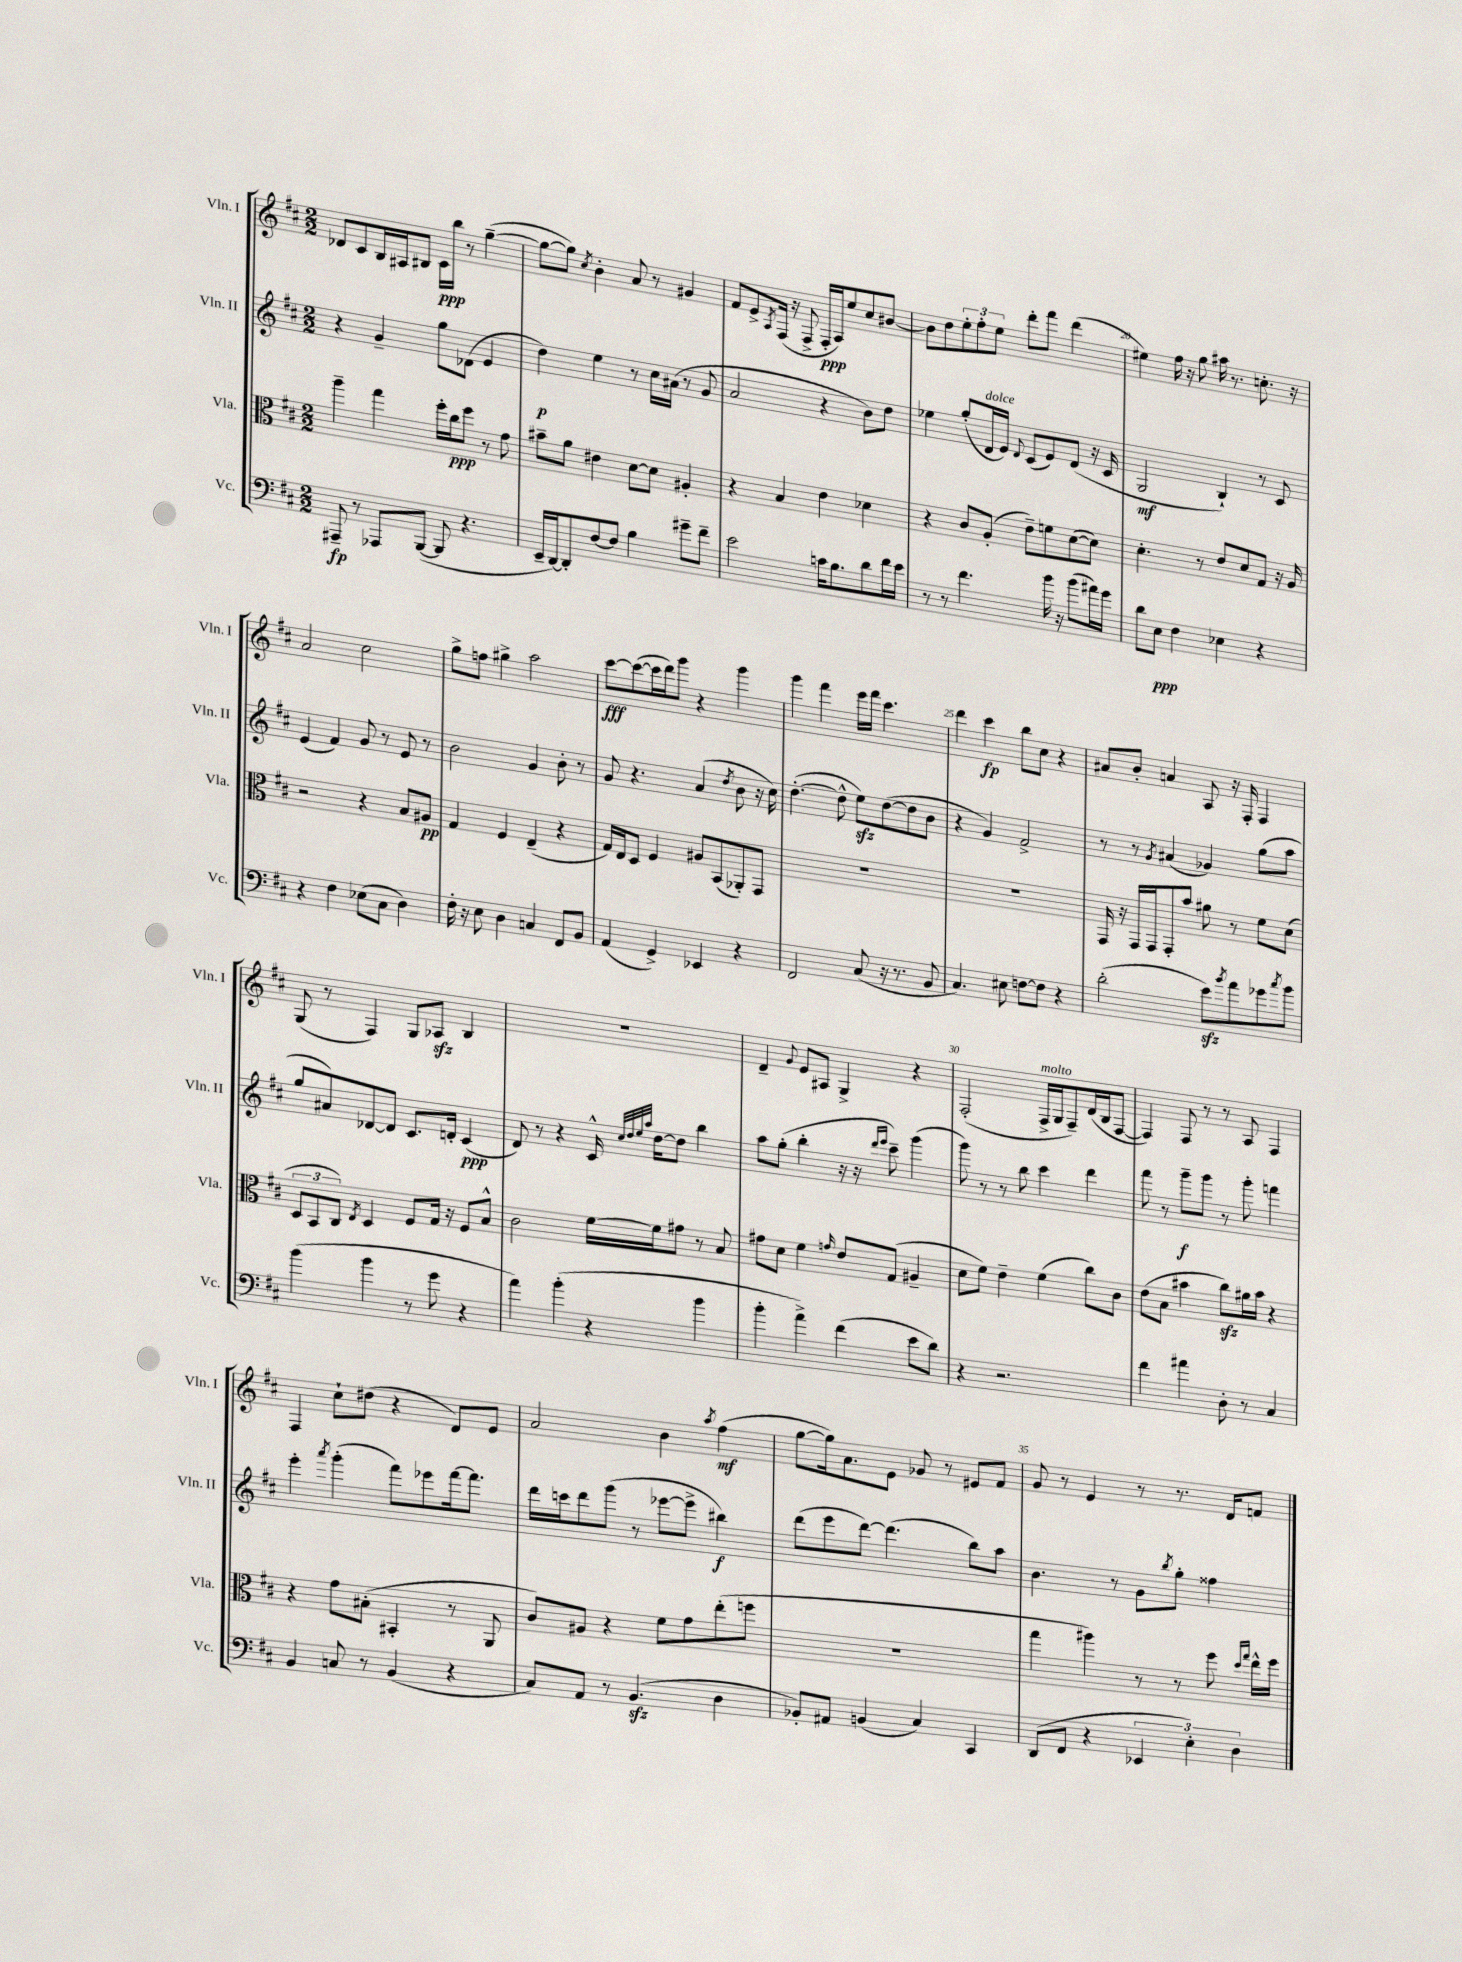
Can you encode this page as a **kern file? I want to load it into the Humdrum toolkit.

**kern	**kern	**kern	**kern
*staff4	*staff3	*staff2	*staff1
*clefF4	*clefC3	*clefG2	*clefG2
*k[f#c#]	*k[f#c#]	*k[f#c#]	*k[f#c#]
*M2/2	*M2/2	*M2/2	*M2/2
8AAA#~/	4aa~\	4r	8d-/L
8r	.	.	8c#/
8AAA-/L	4gg\	4g~/	16B/L
.	.	.	16A#/J
([8BBB/J	.	.	8B#/J
8BBB/]	16ff#'\LL	8gg\L	16c#\LL
.	16cc#\J	.	16bb\JJ
4.r	8ff#\J	(8d-\J	8r
.	8r	4e/	([4gg~\
.	8g\	.	.
=	=	=	=
16EE~/LL	8b#~\L	4dd\)	8gg\_L
[16DD/J)	.	.	.
8DD'/]	8a\J	.	8gg\]J)
.	.	.	8qcc#/
[8F#/	4e#\	4ee\	4b'\
8F#/]J	.	.	.
4B\	[8d\L	8r	8a/
.	8d\]J	16cc#\LL	8r
.	.	(16a#\JJ	.
8g#~\L	4A#'/	8r	4g#/
8f#~\J	.	8g/	.
=	=	=	=
2e\	4r	2a/	8f#/L
.	.	.	8e^/
.	.	.	8qA/
.	4B/	.	(16F#/Jk
.	.	.	16r
.	.	.	8F#^/
16c\LK	4e\	4r	16F#'/LL
8.B\	.	.	16A/J)
.	.	.	8ee/
8d\	4d-\	8b\L)	8cc#/
16f#\L	.	8dd\J	[8b#/J
16e\JJ	.	.	.
=	=	=	=
8r	4r	4ee-\	8b#\]L
8r	.	.	8dd\
4.f#\	8c#/L	(8gg'/L	12ee'\
.	.	.	12ff#'\
.	(8A'/J	16d/L	.
.	.	.	12ee\J
.	.	16e/JJ)	.
.	.	8qqd/	.
.	8e~\L)	(8c#/L	8ddd'\L
16b\	8f\	8e/)	8fff#\J
16r	.	.	.
(8b\L	([8d\	(8d/J	(4ddd\
16a#\L)	8d\]J)	16r	.
16g\JJ	.	16c#/	.
=	=	=	=
8d\L	4.d'\	2G/	4ee#\)
8E\J	.	.	.
4F#\	.	.	16ff#\
.	.	.	16r
.	8r	.	8gg\
4E-\	8e/L	4B`/)	16aa#\
.	.	.	8.r
.	8d/	.	.
4r	8G/J	8r	8.cc'\
.	16r	8c#/	.
.	16A/	.	16r
=	=	=	=
4r	2r	(4e/	2a/
4F#\	.	4f#/)	.
(8E-\L	4r	8g/	2cc#\
8C#\J	.	8r	.
4D\)	8B/L	8e/	.
.	8A#/J	8r	.
=	=	=	=
16F#'\	4G/	2b\	8gg^\L
16r	.	.	.
8E\	.	.	8ff\J
4D\	4F#/	.	4gg#^\
4C/	(4E~/	4g/	2aa\
8FF#/L	4r	8b'\	.
8BB/J	.	8r	.
=	=	=	=
(4AA/	16G/LL)	8g/	[8ccc#\L
.	16E/J	.	.
.	8D/J	4.r	(8ccc#\_
4GG^/)	4F#/	.	16ccc#\]L
.	.	.	16ddd\J)
.	.	.	8ggg\J
4EE-/	8A#/L	(4a/	4r
.	(8BB/	.	.
.	.	8qdd/	.
4r	8AA-'/)	8b\	4ggg\
.	8GG/J	16r	.
.	.	16cc#\)	.
=	=	=	=
2FF#/	1r	([4.dd'\	4ggg\
.	.	.	4fff#\
.	.	8dd^^\]	.
(8C#/	.	8ee\L)	16eee\LL
.	.	.	16fff#\JJ
16r	.	([8dd\	4.ccc#\
8.r	.	.	.
.	.	8dd\]	.
8BB/	.	8b\J	.
=	=	=	=
4.C#/)	1r	4r	4ddd\
.	.	4g/)	4ccc#\
8E#\	.	.	.
[8F\L	.	2f#^/	8bb\L
8F\]J	.	.	8cc#\J
4r	.	.	4r
=	=	=	=
(2d'\	16GG/	8r	8a#/L
.	16r	.	.
.	16GG/LL	8r	8b'/J
.	16GG/J	.	.
.	.	8qg/	.
.	8GG'/	(4a#/	4a/
.	8b/J	.	.
8e\L)	8a#\	4g-/)	8A/
8qb/	.	.	.
8a\	8r	.	16r
.	.	.	16F#'/
8g-\	8f#\L	(8gg\L	4F#/
8qcc#/	.	.	.
8b\J	(8d\J	8aa\J	.
=	=	=	=
(4b\	12D/L	8gg/L	(8G/
.	12BB/	.	.
.	.	8a#/)	8r
.	12C#/J)	.	.
.	8qE/	.	.
4b\	4D/	[8d-/	4F#/)
.	.	8d-/]J	.
8r	8F#/L	8.c#/L	8G/L
8g\	16G/Jk	.	8A-/J
.	16r	16d'/Jk	.
4r	8F#/L	(4c#/	4B/
.	8B^^/J	.	.
=	=	=	=
4a\)	2c#\	8d/)	1r
.	.	8r	.
(4b'\	.	4r	.
4r	[16f#\LL	16c#^^/	.
.	.	32qqcc#/LLL	.
.	.	32qqdd/	.
.	.	32qqee/	.
.	.	32qqaa/JJJ	.
.	16f#\]J	[16dd\LK	.
.	8g#\J	8dd\]J	.
4b\	8r	4bb\	.
.	8B/	.	.
=	=	=	=
4b'\	8g#\L	8aa\L	4d~/
.	8d\J	(8gg'\J	.
.	.	.	8qqg/
4a^\)	4f#\	4bb'\	8e/L
.	.	.	8A#/J
.	16qqg/	.	.
(4f#\	8e/L	16r	4G^/
.	.	16r	.
.	.	16qqddd/LL	.
.	.	16qqeee/JJ	.
.	(8G/J	8ccc#~\)	.
8e\L	4A#~/	(4ggg\	4r
8d\J)	.	.	.
=	=	=	=
4r	8d\L	8ggg\)	(2F#'/
.	8f#\J)	8r	.
2.r	4e~\	8r	.
.	.	8bb\	.
.	(4f#\	4ccc#\	16F#^/LL
.	.	.	16G/J
.	.	.	8F#~/)
.	8cc#\L)	4ddd\	(16d/L
.	.	.	16B/J
.	8c#\J	.	[8F#/J
=	=	=	=
4f#\	(8e\L	8fff#\	4F#/])
.	8B\J	8r	.
4a#\	4b#\	8ggg~\L	8F#/
.	.	8ggg\J	8r
8D'\	8cc#\L)	8r	8r
8r	16a#\L	8ggg'\	8A/
.	16b#\JJ	.	.
4C#/	4r	4fff\	4F#/
=	=	=	=
4BB/	4r	4eee'\	4F#/
.	.	8qaaa/	.
8C/	8g\L	(4ggg'\	8cc#`\L
8r	(8B#'\J	.	(8dd#\J
(4BB/	4BB#'/	8fff#\L)	4r
.	.	8eee-\	.
4r	8r	[16fff#\k	8d/L)
.	.	8.fff#\]J	.
.	8AA/	.	8e/J
=	=	=	=
8C#/L)	8c#/L)	16ddd\LL	2a/
.	.	16ccc\J	.
8AA/J	8A#/J	8ddd\	.
8r	4r	(8ggg\J	.
(4.BB/	.	8r	.
.	8f#\L	[8eee-\L	4b\
.	8g\	8eee-^\]J	.
.	.	.	8qaa/
4D\	(8ee'\	4bb#\)	(4ff#\
.	8ff\J	.	.
=	=	=	=
8BB-'/L)	1r	(8ddd\L	[8gg\L
8AA#/J	.	8eee\	16gg\]k)
.	.	.	8.a\
(4BB/	.	[8ddd\J)	.
.	.	(4.ddd\]	8e\J
4C#/)	.	.	8g-/
.	.	.	8r
4CC#/	.	8bb\L)	8e#/L
.	.	8aa\J	8f#/J
=	=	=	=
(8DD/L	4gg\	4.b\	8g/
8FF#/J	.	.	8r
4r	4aa#\)	.	4e/
.	.	8r	.
6EE-/	8r	8g\L	8r
.	.	8qbb/	.
.	8r	8gg'\J	8.r
6E'\)	.	.	.
.	8ff#\	4ff##\	.
.	.	.	16d/LK
6D\	.	.	.
.	16qqdd/LL	.	.
.	16qqgg/JJ	.	.
.	16ee^^\LL	.	8f/J
.	16ff#\JJ	.	.
==	==	==	==
*-	*-	*-	*-
